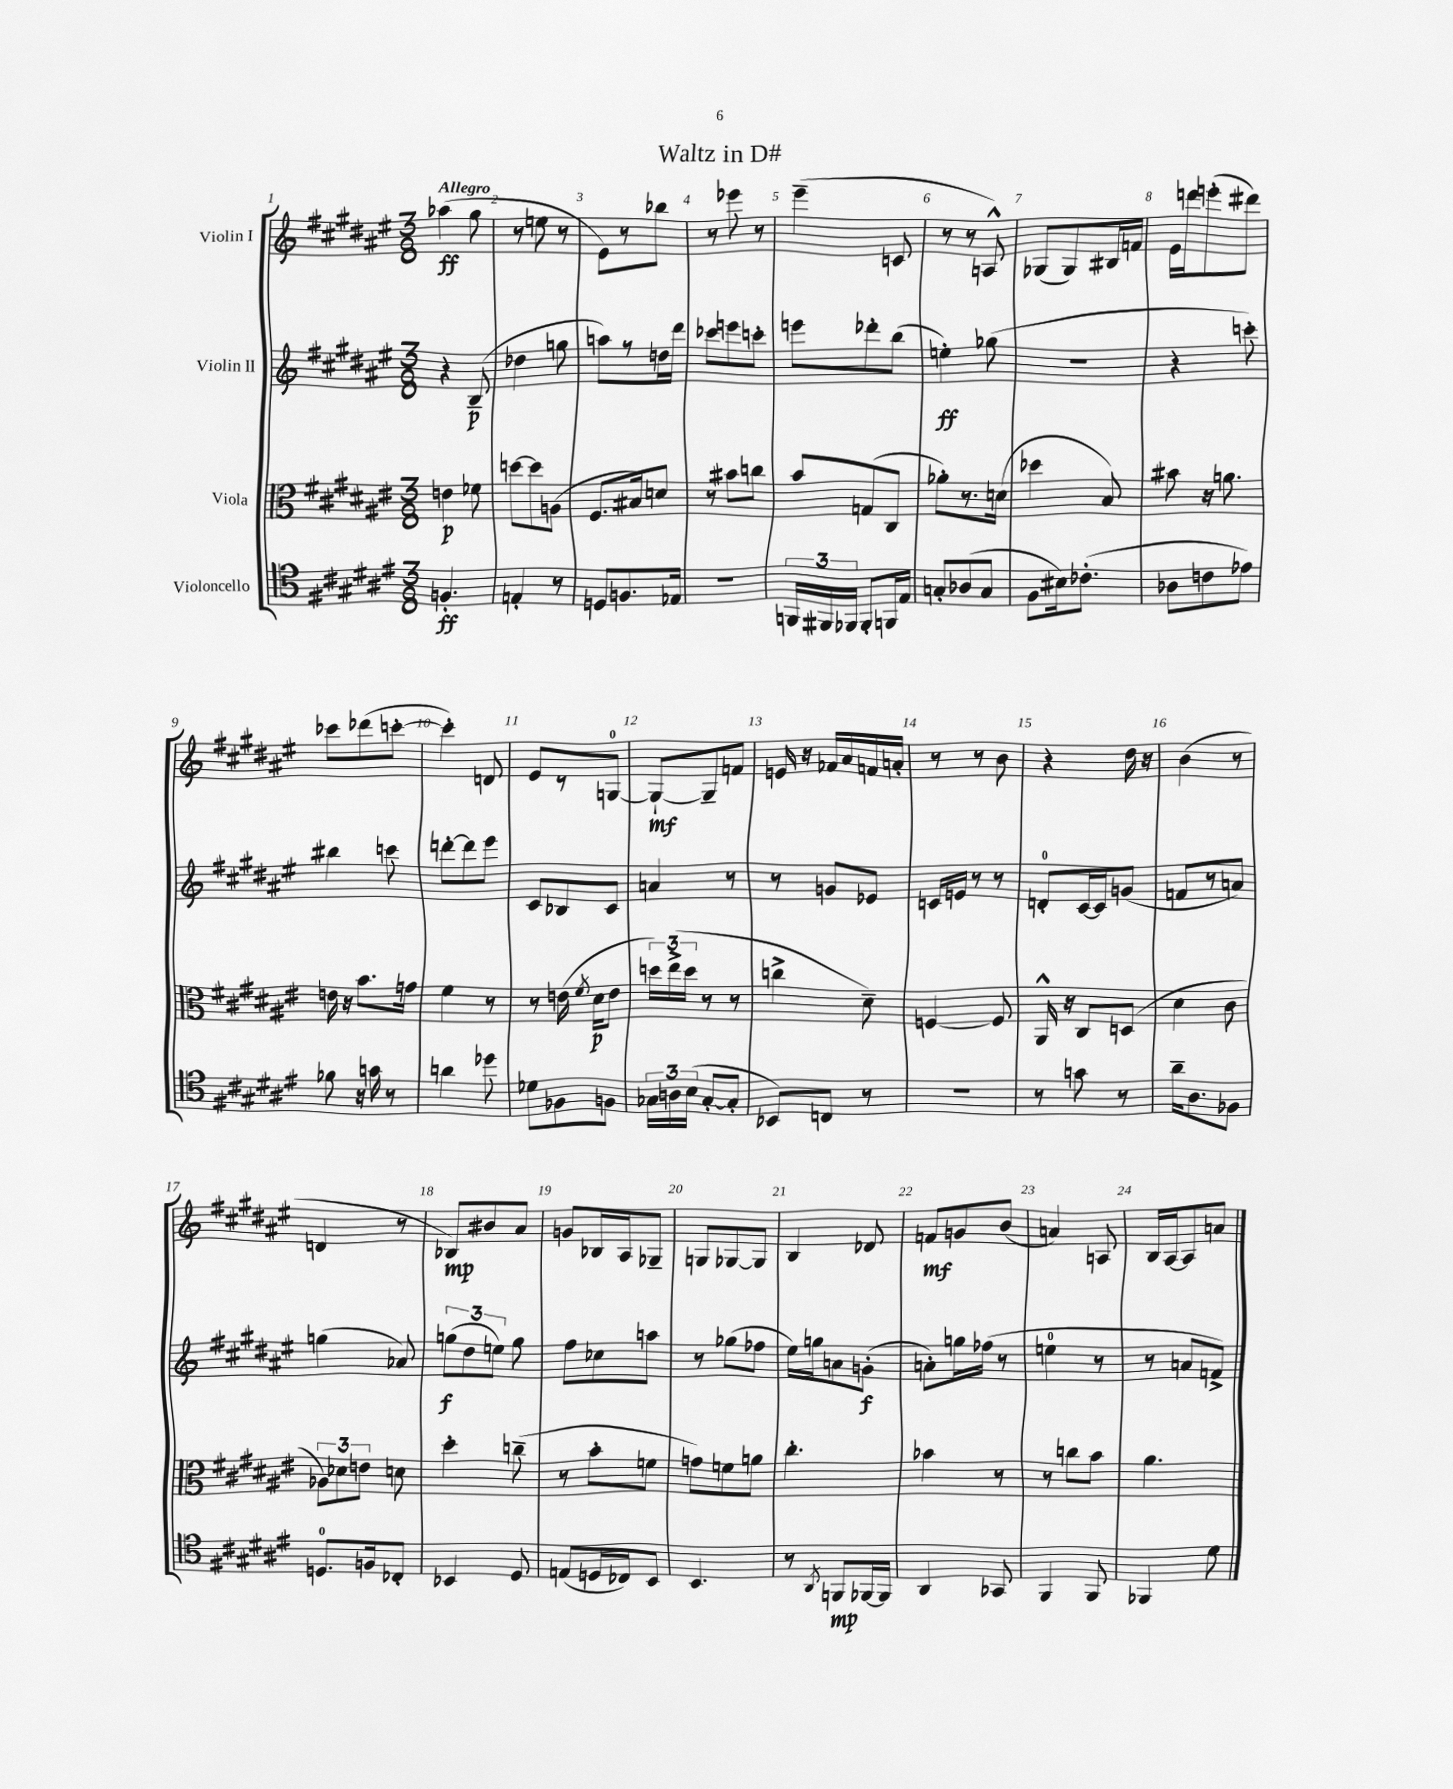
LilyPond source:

\header { title = "Waltz in D#" }
<<
\new StaffGroup <<
\new Staff = "s0" \with { instrumentName = "Violin I" } {
    \clef treble \key fis \major \numericTimeSignature \time 3/8 \tempo "Allegro"
    \autoBeamOff aes''4\ff( gis''8 |
    r8 e''8 r8 |
    eis'8[) r8 bes''8] |
    r8 ees'''8 r8 |
    eis'''4--( c'8 |
    r8 r8 a8-^) |
    ges8[( ges8) bis16 f'16] |
    eis'16[ d'''16 e'''8-.( dis'''8]) |
    ces'''8[ des'''8( c'''8]~-. |
    c'''4-.) d'8 |
    eis'8[ r8 g8]-0~ |
    g8[~-!\mf g8-- f'8] |
    e'16 r16 fes'16[ ais'16 f'16 a'16]-. |
    r8 r8 b'8 |
    r4 dis''16 r16 |
    b'4( r8 |
    d'4 r8 |
    bes8[\mp) bis'8 ais'8] |
    g'8[ bes16 ais16 ges8]-- |
    g8[ ges8~ ges8] |
    b4 des'8 |
    f'8[\mf g'8 b'8]( |
    a'4) a8 |
    b16[ ais16~ ais8 a'8] \bar "|." |
}
\new Staff = "s1" \with { instrumentName = "Violin II" } {
    \clef treble \key fis \major \numericTimeSignature \time 3/8
    \autoBeamOff r4 b8--\p( |
    des''4 g''8 |
    a''8[) r8 d''16 dis'''16] |
    ces'''8[ e'''8 c'''8]-. |
    e'''8[ des'''8-. b''8]( |
    e''4-.\ff) ges''8( |
    R4. |
    r4 c'''8-.) |
    bis''4 c'''8 |
    d'''8[~-. d'''8 eis'''8] |
    cis'8[ bes8 cis'8] |
    a'4 r8 |
    r8 g'8[ ees'8] |
    c'16[ e'16] r8 r8 |
    d'8[-0-. cis'16~ cis'16 g'8]( |
    f'8[ r8 a'8]) |
    g''4( aes'8) |
    \tuplet 3/2 { g''8[\f( dis''8 e''8]) } g''8 |
    fis''8[ ces''8 a''8] |
    r8 ges''8[( fes''8] |
    eis''16[) g''16 a'8 g'8]-.\f( |
    a'8[-.) g''16 fes''16]( r8 |
    e''4-0 r8 |
    r8 a'8[ f'8]->) \bar "|." |
}
\new Staff = "s2" \with { instrumentName = "Viola" } {
    \clef alto \key fis \major \numericTimeSignature \time 3/8
    \autoBeamOff e'4\p fes'8 |
    d''8[~ d''8 a8]( |
    fis8.[ bis16) d'8] |
    r8 bis'8[ c''8] |
    b'8[ g8( cis8] |
    aes'8[-.) r8. d'16]( |
    des''4 b8) |
    bis'8 r16 a'8. |
    e'16 r16 b'8.[ g'16] |
    fis'4 r8 |
    r8 e'16( \acciaccatura { fis'8 } dis'16[\p e'8] |
    \tuplet 3/2 { d''16[) eis''16->( d''16] } r8 r8 |
    c''4-> dis'8--) |
    f4~ f8 |
    ais,16-^ r16 cis8[ d8]( |
    dis'4 cis'8 |
    \tuplet 3/2 { aes8[) des'8 e'8] } d'8 |
    dis''4-. c''8--( |
    r8 b'8[-. f'8] |
    g'8[) f'8 a'8] |
    cis''4.-. |
    bes'4 r8 |
    r8 c''8[ b'8] |
    ais'4. \bar "|." |
}
\new Staff = "s3" \with { instrumentName = "Violoncello" } {
    \clef tenor \key fis \major \numericTimeSignature \time 3/8
    \autoBeamOff f4.-.\ff |
    e4-. r8 |
    d8[ f8. ees16] |
    R4. |
    \tuplet 3/2 { f,16[ fis,16 fes,16] } fes,8[-. f,16 eis16] |
    g8[-. aes8( g8] |
    fis8[ bis16) ces'8.]-.( |
    aes8[ c'8 ees'8]) |
    fes'8 r16 g'16 r8 |
    a'4 des''8 |
    des'8[ fes8 f8] |
    \tuplet 3/2 { ges16[ a16 b16]( } ges8[~-. ges8]-. |
    bes,8[) c8] r8 |
    R4. |
    r8 g'8 r8 |
    ais'16[-- ais8. fes8] |
    d8.[-0 f16 ces8]-. |
    bes,4 dis8 |
    e8[( d16 ces16) b,8] |
    b,4. |
    r8 \acciaccatura { ais,8 } f,8[\mp fes,16~ fes,16] |
    ais,4 ges,8 |
    fis,4 fis,8 |
    fes,4 dis'8 \bar "|." |
}
>>
>>
\layout { \context { \Score \override BarNumber.break-visibility = ##(#f #t #t) barNumberVisibility = #all-bar-numbers-visible } }
